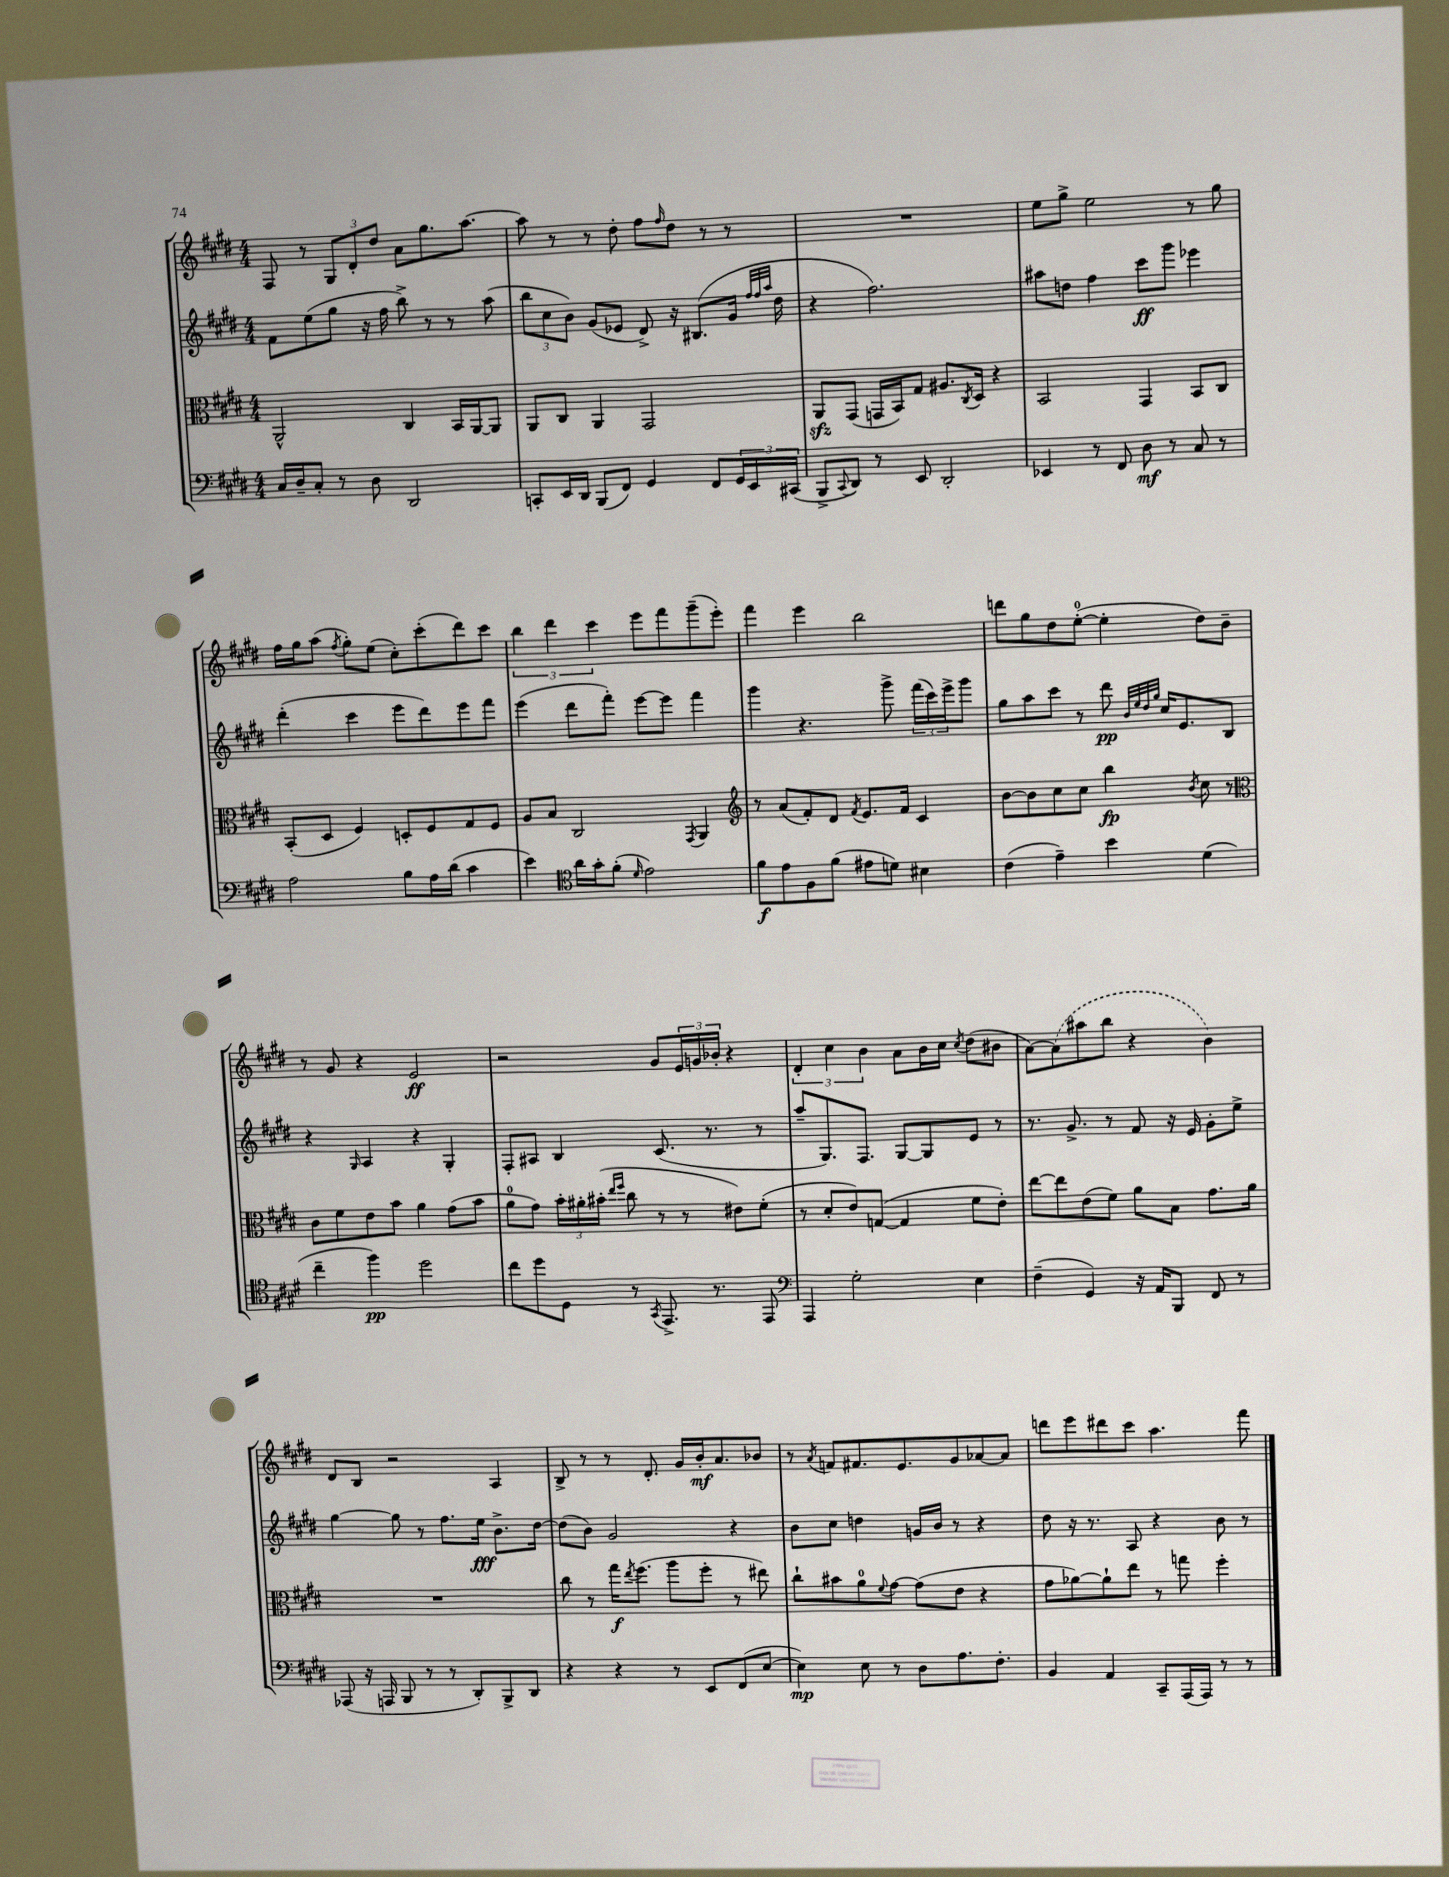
<<
\new StaffGroup <<
\new Staff = "s0" {
    \clef treble \key e \major \numericTimeSignature \time 4/4
    fis8 r8 \tuplet 3/2 { gis8 dis'8-. dis''8 } a'8 gis''8. a''8.~ |
    a''8 r8 r8 dis''8-. fis''8 \grace { fis''16 } dis''8 r8 r8 |
    R1 |
    e''8 gis''8-> e''2 r8 gis''8 |
    fis''16 gis''16 a''8( \acciaccatura { fis''8 } gis''8-.) e''8( cis''8-.) cis'''8-.( dis'''8) cis'''8 |
    \tuplet 3/2 { b''4 dis'''4 cis'''4 } e'''8 fis'''8 gis'''8--( e'''8-.) |
    fis'''4 e'''4 b''2 |
    d'''8 gis''8 dis''8 e''8-0~-.( e''4-. dis''8) b'8-- |
    r8 gis'8 r4 e'2\ff |
    r2 gis'8 \tuplet 3/2 { e'16 g'16 bes'16-. } r4 |
    \tuplet 3/2 { dis'4-. cis''4 b'4 } a'8 b'16 cis''16 \acciaccatura { cis''8 } dis''8( bis'8 |
    a'8~) \once \slurDashed a'8( ais''8 b''8 r4 b'4) |
    dis'8 b8 r2 a4 |
    b8-> r8 r8 dis'8.-. gis'16 b'16-.\mf a'8. bes'8 |
    r8 \acciaccatura { a'8 } f'8 fis'8. e'8. gis'8 aes'8~ aes'8 |
    d'''8 e'''8 dis'''8 cis'''8 a''4. fis'''8 \bar "|." |
}
\new Staff = "s1" {
    \clef treble \key e \major \numericTimeSignature \time 4/4
    fis'8 e''8( gis''8 r16 fis''16 b''8->) r8 r8 a''8( |
    \tuplet 3/2 { b''8 cis''8 b'8) } gis'8( ees'8 dis'8->) r16 bis8.( gis'16 \grace { fis''32 fis''32 a''32 } dis''16 |
    r4 fis''2.) |
    ais''8 d''8 fis''4 cis'''8\ff gis'''8 ees'''4 |
    dis'''4-.( cis'''4 e'''8 dis'''8) e'''8 fis'''8 |
    e'''4( dis'''8 fis'''8-.) e'''8~ e'''8 fis'''4 |
    gis'''4 r4. gis'''8-> \tuplet 3/2 { fis'''16( cis'''16) e'''16-> } gis'''8 |
    gis''8 a''8 cis'''8 r8 dis'''8\pp \grace { b'32 e''32 dis''32 gis''32 } cis''16 e'8. b8 |
    r4 \grace { gis16 } a4 r4 gis4-. |
    fis8-. ais8 b4 cis'8.( r8. r8 |
    a''8-- gis8.) fis8. gis8~ gis8 e'8 r8 |
    r8. gis'8.-> r8 fis'8 r16 e'16 gis'8-. e''8-> |
    gis''4~ gis''8 r8 fis''8. e''16\fff b'8.-> dis''16~ |
    dis''8( b'8) gis'2 r4 |
    b'8 cis''8 d''4 g'16 b'16 r8 r4 |
    dis''8 r16 r8. a8 r4 b'8 r8 \bar "|." |
}
\new Staff = "s2" {
    \clef alto \key e \major \numericTimeSignature \time 4/4
    a,2-^ cis4 b,16 a,16~ a,8 |
    a,8 cis8 a,4 gis,2 |
    a,8\sfz gis,8( g,16 b,16) gis8 ais8. \acciaccatura { cis8 } dis16 r4 |
    b,2 gis,4 b,8 cis8 |
    b,8-.( dis8 fis4) d8-. fis8 gis8 fis8 |
    a8 b8 cis2 \acciaccatura { gis,8 } a,4 |
    \clef treble r8 a'8( fis'8-.) dis'8 \acciaccatura { fis'8 } e'8. fis'16 cis'4 |
    b'8~ b'8 cis''8 cis''8 b''4\fp \acciaccatura { b'8 } cis''8 r8 |
    \clef alto cis'8 fis'8 e'8 b'8 a'4 gis'8( b'8 |
    a'8-0 gis'8) \tuplet 3/2 { b'16-. ais'16-. bis'16-.( } \grace { e''16 fis''16 } cis''8 r8 r8 eis'8) fis'8-.( |
    r8 dis'8-. e'8) g8~( g4 fis'8 e'8-.) |
    e''8~ e''8 e'8( fis'8) a'8 b8 gis'8. a'16 |
    R1 |
    cis''8 r8 gis''16\f \acciaccatura { e''8 } fis''8.( a''8 fis''8-. r8 eis''8) |
    cis''8-! bis'8 a'8-0 \appoggiatura { fis'8 } gis'8~ gis'8( e'8 r4 |
    gis'8 aes'8~) aes'8-! e''8 r8 g''8 fis''4-. \bar "|." |
}
\new Staff = "s3" {
    \clef bass \key e \major \numericTimeSignature \time 4/4
    cis16 dis16-- cis8-. r8 dis8 dis,2 |
    c,8-. e,16 dis,16 b,,8( fis,8) gis,4 fis,8 \tuplet 3/2 { gis,16 e,16 cis,16( } |
    b,,8-> \appoggiatura { cis,8 } dis,8) r8 e,8 dis,2-. |
    ees,4 r8 fis,8 dis8\mf r8 cis8 r8 |
    a2 b8 a16 dis'16( cis'4 |
    e'4) \clef tenor a'16 gis'16-. fis'8-.( \grace { dis'16 } e'2) |
    fis'8\f e'8 fis8 fis'8( eis'8 d'8) bis4 |
    cis'4( e'4--) b'4 dis'4( |
    cis''4-- fis''4\pp) dis''2 |
    cis''8 dis''8 dis8 r8 \acciaccatura { gis,8 } e,8.-> r8. e,8 |
    \clef bass a,,4 gis2-. e4 |
    fis4--( gis,4) r16 a,16 b,,8 fis,8 r8 |
    aes,,8( r16 a,,16 b,,8 r8 r8 dis,8-.) b,,8-> dis,8 |
    r4 r4 r8 e,8 fis,8( e8~ |
    e4\mp) e8 r8 dis8 a8. fis8.-. |
    b,4 a,4 cis,8-- a,,16( a,,16) r8 r8 \bar "|." |
}
>>
>>
\layout { \context { \Score \remove "Bar_number_engraver" } }
